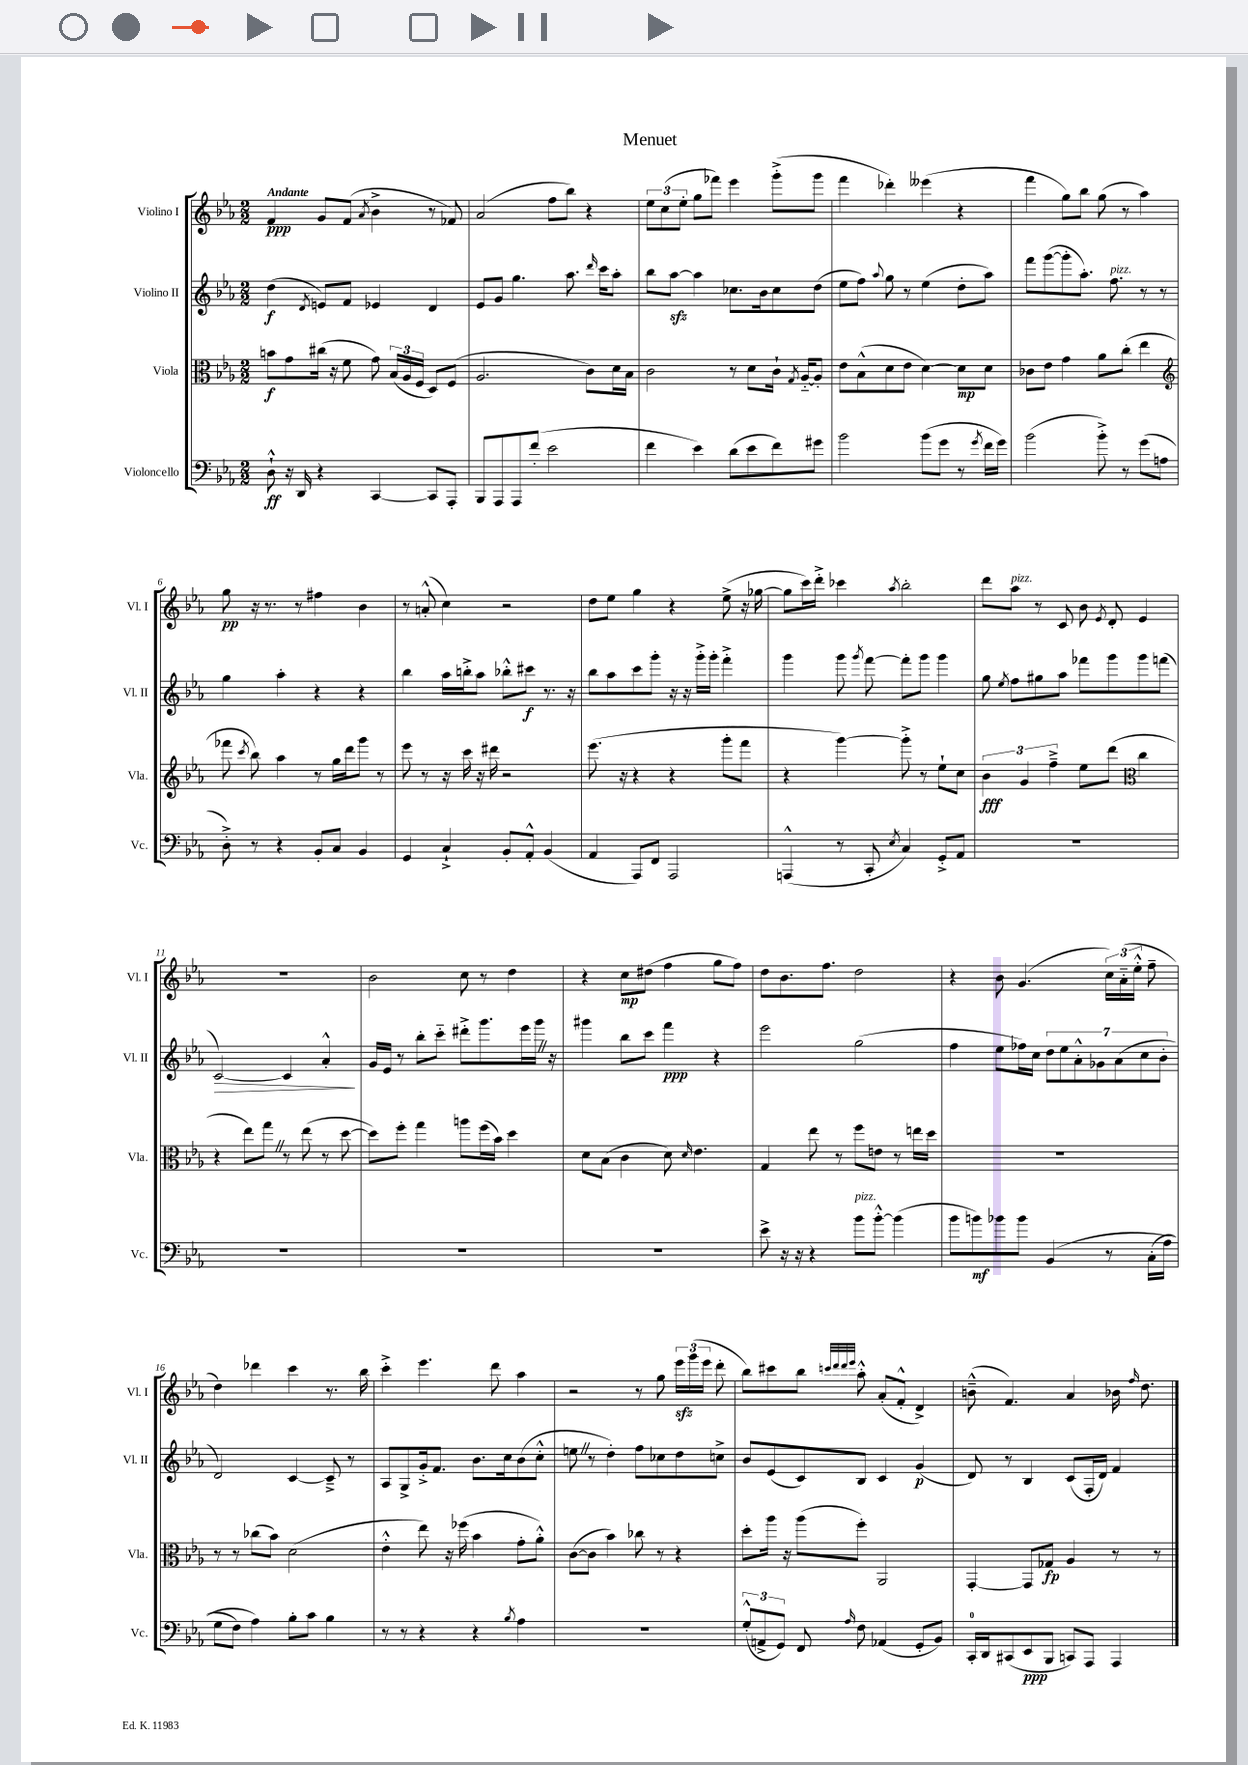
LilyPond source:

\header { title = "Menuet" }
<<
\new StaffGroup <<
\new Staff = "s0" \with { instrumentName = "Violino I" shortInstrumentName = "Vl. I" } {
    \clef treble \key ees \major \numericTimeSignature \time 2/2 \tempo "Andante"
    \autoBeamOff f'4\ppp g'8[ f'8]( \acciaccatura { aes'8 } bes'4-> r8 fes'8) |
    aes'2( f''8[ bes''8]) r4 |
    \tuplet 3/2 { ees''8[ c''8( ees''8]-. } g''8[ fes'''8]) ees'''4 g'''8[-.->( g'''8] |
    f'''4 des'''4-.) eeses'''4( r4 |
    f'''4 g''8[) bes''8] g''8( r8 aes''4) |
    g''8\pp r16 r8. r8 fis''4 bes'4 |
    r8 a'8-.-^( c''4) r2 |
    d''8[ ees''8] g''4 r4 ees''8->( r16 ges''16~ |
    ges''8[ c'''16) d'''16]-.-> ces'''4 \acciaccatura { aes''8 } bes''2-. |
    d'''8[ aes''8]^\markup { \italic "pizz." } r8 c'8 bes'8 \acciaccatura { ees'8 } d'8-. ees'4 |
    R1 |
    bes'2 c''8 r8 d''4 |
    r4 c''8[\mp dis''8]( f''4 g''8[ f''8]) |
    d''8[ bes'8. f''8.] d''2 |
    r4 bes'8 g'4.( \tuplet 3/2 { c''16[) aes'16-_( ees''16]-.-^ } f''8-- |
    d''4) des'''4 c'''4 r8. bes''16 |
    c'''4-.-> ees'''4. d'''8 aes''4 |
    r2 r8 g''8 \tuplet 3/2 { ees'''16[\sfz g'''16( ees'''16] } d'''8-. |
    bes''8[) cis'''8 bes''8] \grace { c'''32[ d'''32 d'''32 ees'''32] } aes''8-.-^ aes'8[-.( f'8]-.-^ d'4->) |
    b'8---^( f'4.) aes'4 bes'16 \grace { f''16 } d''8. \bar "|." |
}
\new Staff = "s1" \with { instrumentName = "Violino II" shortInstrumentName = "Vl. II" } {
    \clef treble \key ees \major \numericTimeSignature \time 2/2
    \autoBeamOff d''4\f( \acciaccatura { d'8 } e'8[) f'8] ees'4 d'4 |
    ees'8[ g'8] g''4. aes''8. \grace { d'''16 } c'''16[ aes''8]-. |
    bes''8[ aes''8]~\sfz aes''4 ces''8.[ bes'16 ces''8 d''8]( |
    ees''8[ f''8]) \appoggiatura { aes''8 } g''8 r8 ees''4( d''8[-. aes''8]) |
    f'''8[ g'''8~( g'''8-. aes''8.]-.) f''8.^\markup { \italic "pizz." } r8 r8 |
    g''4 aes''4-. r4 r4 |
    bes''4 aes''16[ b''16-.-> aes''8] bes''8[-.-^ cis'''8]\f r8. r16 |
    bes''8[ aes''8 c'''8 g'''8]-. r16 r16 g'''16[-.-> g'''16]-. f'''4-.-> |
    g'''4 g'''8 \acciaccatura { g'''8 } f'''8~ f'''8[-. g'''8] g'''4 |
    g''8 \acciaccatura { ees''8 } f''8[ gis''8 aes''8] fes'''8[ g'''8 g'''8 f'''8]( |
    c'2~\>) c'4 aes'4-.-^\! |
    g'16[ ees'16] r8 bes''8[-. c'''8]-_ dis'''8[-.-> g'''8. ees'''16 g'''16] \once \override BreathingSign.text = \markup { \musicglyph "scripts.caesura.straight" } \breathe r16 |
    gis'''4 bes''8[ c'''8] f'''4\ppp r4 |
    ees'''2 g''2( |
    f''4 ees''8[ fes''16) c''16] \tuplet 7/4 { d''8[ ees''8 aes'8-.-^ ges'8 aes'8( c''8 bes'8]-. } |
    d'2) c'4~ c'8---> r8 |
    aes8[ g8-> g'16-.-> f'8.] bes'8.[ c''16 bes'8( c''8]-.-^ |
    e''8 \once \override BreathingSign.text = \markup { \musicglyph "scripts.caesura.straight" } \breathe r8 d''4-.) f''8[ ces''8 d''8 c''8]-> |
    bes'8[ ees'8( c'8) bes8] c'4 g'4\p( |
    d'8) r8 bes4 c'8[( f16-. d'16]) f'4 \bar "|." |
}
\new Staff = "s2" \with { instrumentName = "Viola" shortInstrumentName = "Vla." } {
    \clef alto \key ees \major \numericTimeSignature \time 2/2
    \autoBeamOff b'8[\f g'8 cis''16]( r16 f'8 g'8) \tuplet 3/2 { bes16[( aes16 f16] } d8[) f8]( |
    aes2. c'8[) d'16 bes16] |
    c'2 r8 d'8[ c'16]-! \acciaccatura { g8 } aes16[~-_ aes8]-. |
    ees'8[ bes8-^( d'8 ees'8] d'4~) d'8[\mp d'8] |
    ces'8[ ees'8] g'4 aes'8[ c''8]-.( ees''4 |
    \clef treble fes'''8 \acciaccatura { c'''8 } bes''8) aes''4 r8 g''16[ d'''16 g'''8] r8 |
    ees'''8 r8 r16 c'''16 r16 dis'''16 r2 |
    ees'''8.( r16 r4 r4 g'''8[-. f'''8] |
    r4 g'''4~) g'''8-.-> r8 ees''8[-! c''8] |
    \tuplet 3/2 { bes'4\fff g'4 f''4---> } ees''8[ d'''8]( \clef alto c''4 |
    r4 ees''8[) g''8] \once \override BreathingSign.text = \markup { \musicglyph "scripts.caesura.straight" } \breathe r8 ees''8( r8 d''8~ |
    d''8[) f''8]-. g''4 a''8[ f''16( bes'16]) d''4 |
    d'8[ bes8]( c'4 d'8) \grace { d'16 } ees'4. |
    g4 ees''8 r8 f''8[ e'8] r8 e''16[ d''16] |
    R1 |
    r8 r8 ces''8[( bes'8]) d'2( |
    ees'4-.-^ ees''8) r16 fes''16( bes'4 g'8[-. aes'8]-.-^) |
    c'8[~( c'8] bes'4) ces''8 r8 r4 |
    d''8[-. aes''16] r16 aes''8[( f''8]-.) aes,2 |
    g,4~-. g,8[ ges8]\fp aes4 r8 r8 \bar "|." |
}
\new Staff = "s3" \with { instrumentName = "Violoncello" shortInstrumentName = "Vc." } {
    \clef bass \key ees \major \numericTimeSignature \time 2/2
    \autoBeamOff d8-!-^\ff r16 d,16 r4 c,4~ c,8[ aes,,8]-. |
    bes,,8[ aes,,8 aes,,8 f'8]-.( ees'2 |
    f'4 ees'4) d'8[( ees'8 f'8) gis'8] |
    bes'2 bes'8[( g'8] r8 \acciaccatura { g'8 } f'16[ g'16]) |
    bes'2( bes'8-.->) r8 g'8[( a8] |
    d8-.->) r8 r4 bes,8[-. c8] bes,4 |
    g,4 c4-!-> bes,8[-. aes,8]-.-^ bes,4( |
    aes,4 aes,,8[) f,8] aes,,2 |
    a,,4-^( r8 c,8-. \acciaccatura { ees8 } c4) g,8[-.-> aes,8] |
    R1 |
    R1 |
    R1 |
    R1 |
    ees'8-> r16 r16 r4 bes'8[^\markup { \italic "pizz." } bes'8]~-.-^ bes'4( |
    bes'8[ b'8\mf) bes'8 bes'8] bes,4\( r8 c16[-.( aes16] |
    g8[ f8]) aes4\) bes8[-. c'8] bes4 |
    r8 r8 r4 r4 \acciaccatura { bes8 } aes4 |
    R1 |
    \tuplet 3/2 { g8[-.-^( a,8-> g,8]) } f,8 \grace { aes16 } f8 aes,4( g,8[-. bes,8]) |
    c,16[-0-. d,16 cis,8( ees,8\ppp bes,,8] c,8[) aes,,8] aes,,4 \bar "|." |
}
>>
>>
